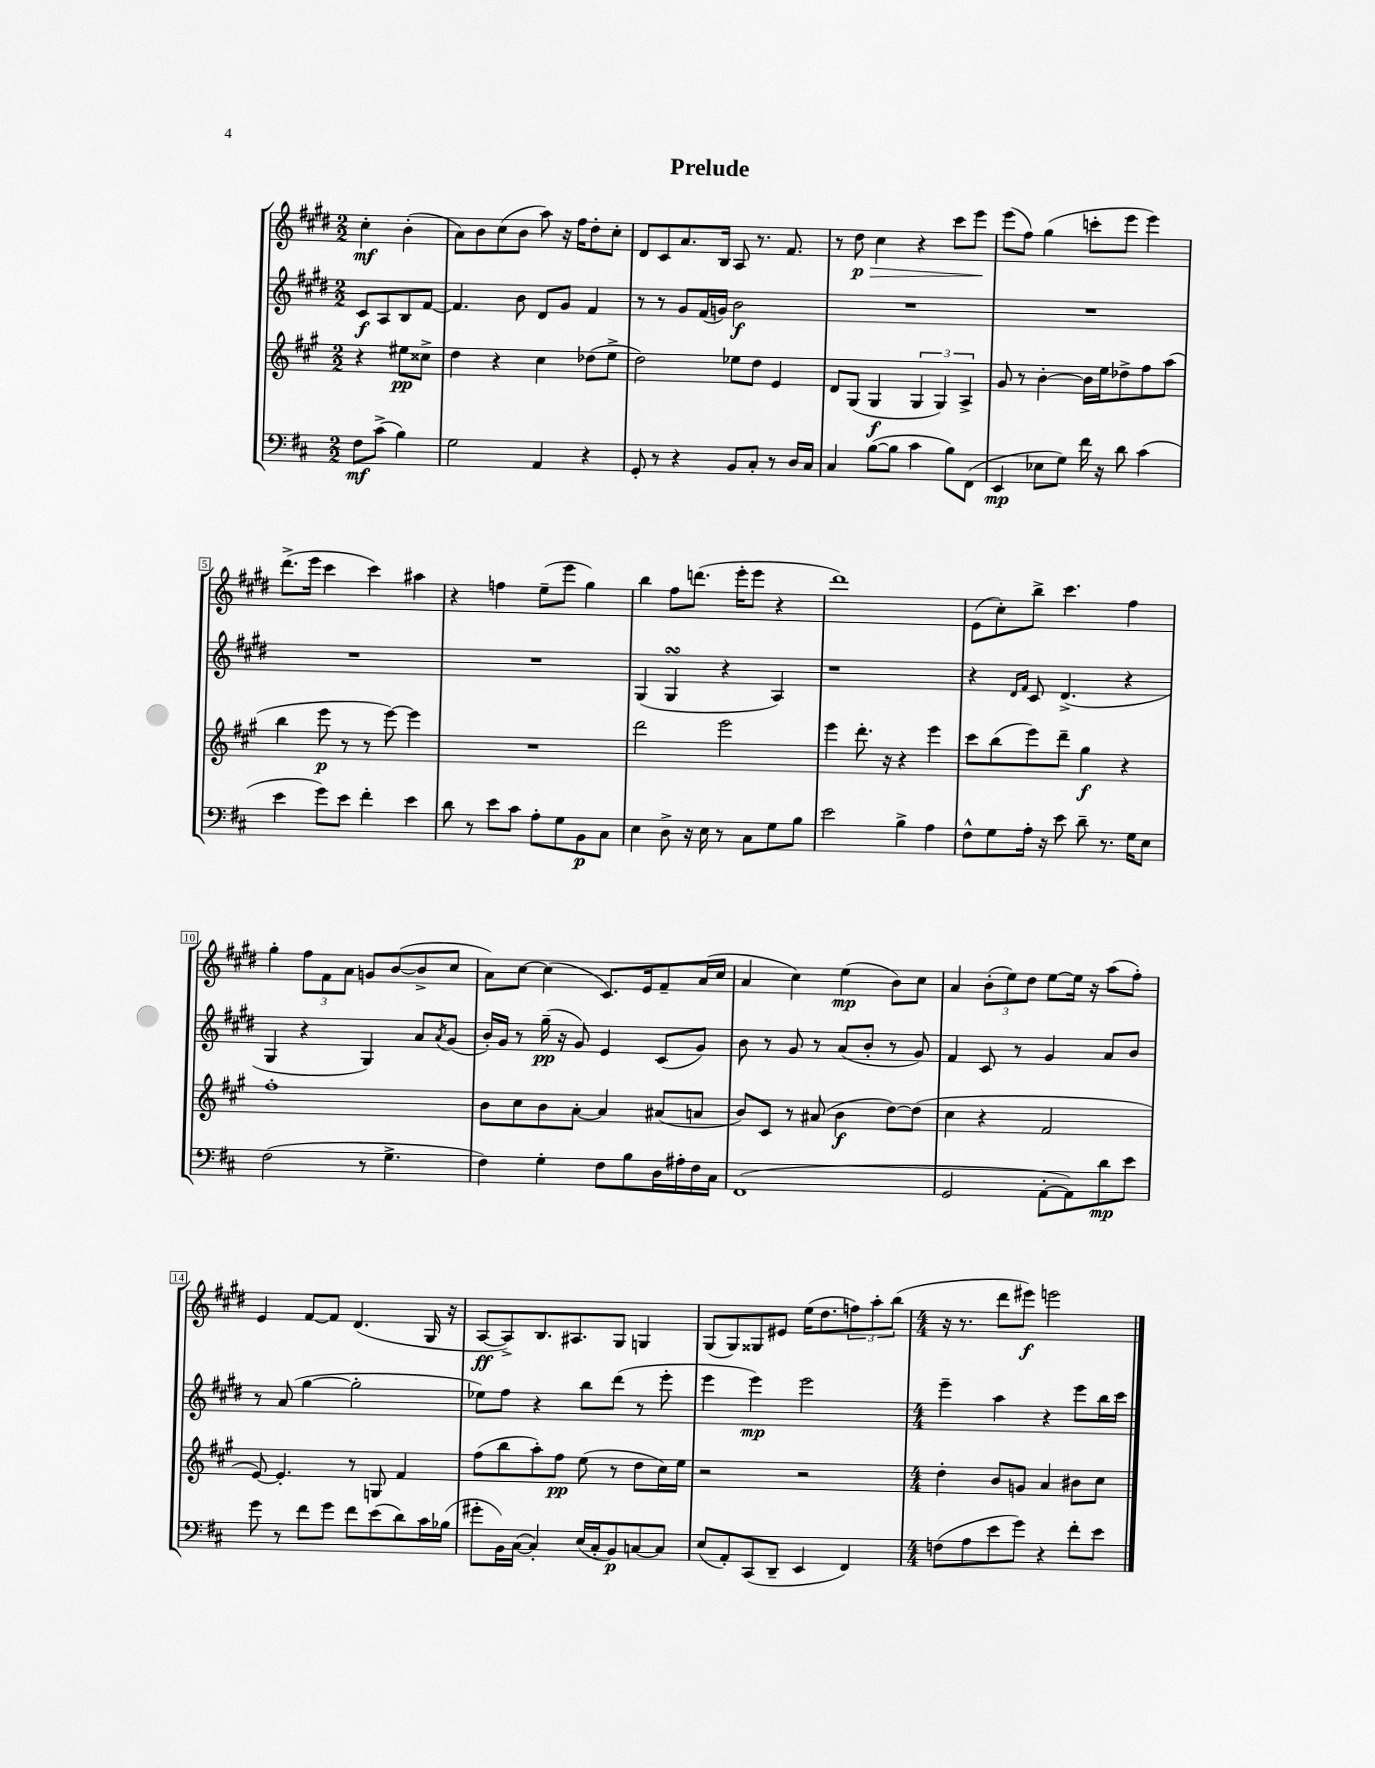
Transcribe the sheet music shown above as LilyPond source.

\header { title = "Prelude" }
<<
\new StaffGroup <<
\new Staff = "s0" {
    \clef treble \key e \major \numericTimeSignature \time 2/2 \partial 2
    cis''4-.\mf b'4-.( |
    a'8) b'8 cis''8( b'8 a''8) r16 fis''16 dis''8-. cis''8-. |
    dis'8 cis'8 a'8. b16 a8 r8. fis'8. |
    r8 dis''8\p\> cis''4 r4 cis'''8 e'''8\! |
    e'''8( fis''8) gis''4( c'''8-. e'''8 e'''4) |
    dis'''8.->( e'''16 cis'''4 cis'''4) ais''4 |
    r4 f''4 e''8--( e'''8 gis''4) |
    b''4 fis''8 d'''8.( e'''16-. e'''8 r4 |
    dis'''1) |
    e'8( cis''8-.) b''8-> cis'''4. fis''4 |
    gis''4-. \tuplet 3/2 { fis''8 fis'8 a'8 } g'8 b'8~( b'8-> cis''8 |
    a'8) cis''8~ cis''4( cis'8.) e'16 fis'8-- a'16( cis''16 |
    a'4 cis''4) e''4\mp( b'8) cis''8 |
    a'4 \tuplet 3/2 { b'8-.( e''8) dis''8 } e''8~ e''16 r16 a''8( fis''8-.) |
    e'4 fis'8~ fis'8 dis'4.( gis16 r16 |
    a8~\ff a8->) b8. ais8. gis8 g4 |
    gis8( gis8) gisis8 eis'8 e''16( dis''8. \tuplet 3/2 { f''8) a''8-. b''8( } |
    \numericTimeSignature \time 4/4 r16 r8. dis'''8 eis'''8\f) e'''2 \bar "|." |
}
\new Staff = "s1" {
    \clef treble \key e \major \numericTimeSignature \time 2/2 \partial 2
    cis'8\f a8 b8 fis'8~ |
    fis'4. b'8 dis'8 gis'8 fis'4 |
    r8 r8 gis'8 fis'16( g'16) b'2\f |
    R1 |
    R1 |
    R1 |
    R1 |
    gis4( gis4\turn r4 a4) |
    r1 |
    r4 \grace { dis'16 fis'16 } cis'8 dis'4.->( r4 |
    gis4 r4 gis4) a'8 \acciaccatura { a'8 } gis'8( |
    b'16-.) gis'16 r8 gis''16--\pp( r16 gis'8) e'4 cis'8( gis'8) |
    b'8 r8 gis'8 r8 a'8( b'8-. r8 gis'8) |
    fis'4 cis'8 r8 gis'4 a'8 b'8 |
    r8 a'8( gis''4~ gis''2-. |
    ees''8) fis''8 r4 b''8 dis'''8( r8 e'''8-. |
    e'''4 e'''4\mp) e'''2 |
    \numericTimeSignature \time 4/4 e'''4-- a''4 r4 e'''8 b''16 cis'''16 \bar "|." |
}
\new Staff = "s2" {
    \clef treble \key a \major \numericTimeSignature \time 2/2 \partial 2
    r4 eis''8\pp cisis''8-> |
    d''4 r4 cis''4 des''8( e''8-> |
    d''2) ees''8 d''8 e'4 |
    d'8 gis8( gis4\f \tuplet 3/2 { gis4 gis4) a4-> } |
    gis'8 r8 b'4~-. b'16 e''16 des''8-> fis''8 a''8( |
    b''4 e'''8\p r8 r8 e'''8~) e'''4 |
    R1 |
    d'''2 e'''2 |
    e'''4 d'''8.-. r16 r4 e'''4 |
    cis'''8 b''8( e'''8) d'''8-- gis''4\f r4 |
    fis''1-. |
    b'8 cis''8 b'8 a'8~-. a'4 ais'8( a'8 |
    b'8) cis'8 r8 ais'8( b'4\f d''8~) d''8( |
    cis''4 r4 fis'2 |
    e'8~) e'4.-. r8 g8 fis'4 |
    fis''8( b''8 a''8-.) fis''8\pp e''8( r8 d''8 cis''16) e''16 |
    r2 r2 |
    \numericTimeSignature \time 4/4 d''4-. b'8 g'8 a'4 bis'8 cis''8 \bar "|." |
}
\new Staff = "s3" {
    \clef bass \key d \major \numericTimeSignature \time 2/2 \partial 2
    fis8\mf cis'8->( b4) |
    g2 a,4 r4 |
    g,8-. r8 r4 b,8 cis8-. r8 d16 cis16 |
    cis4 b8~( b8 cis'4 b8) fis,8( |
    e,4\mp ees8 g8) fis'16 r16 d'8 cis'4( |
    e'4 g'8) e'8 fis'4-. e'4 |
    d'8 r8 e'8 cis'8 a8-. g8 b,8\p cis8 |
    e4 d8-> r16 e16 r8 cis8 g8 b8 |
    e'2 b4-> a4 |
    fis8-^ g8 a16-. r16 e'8 d'8-- r8. g16 e8 |
    fis2( r8 g4.-> |
    fis4) g4-. fis8 b8 d16 ais16-. fis16 cis16 |
    fis,1( |
    g,2 a,8~-. a,8) d'8\mp e'8 |
    g'8 r8 fis'8 g'8 fis'8 e'8( d'8) cis'16 bes16( |
    gis'8-. b,16) cis16~( cis4-.) e16( cis16-. b,8\p) c8~ c8 |
    e8( a,8-.) cis,8( d,8-- e,4 fis,4) |
    \numericTimeSignature \time 4/4 f8( a8 e'8 g'8) r4 fis'8-. e'8 \bar "|." |
}
>>
>>
\layout { \context { \Score \override BarNumber.stencil = #(make-stencil-boxer 0.1 0.3 ly:text-interface::print) } }
